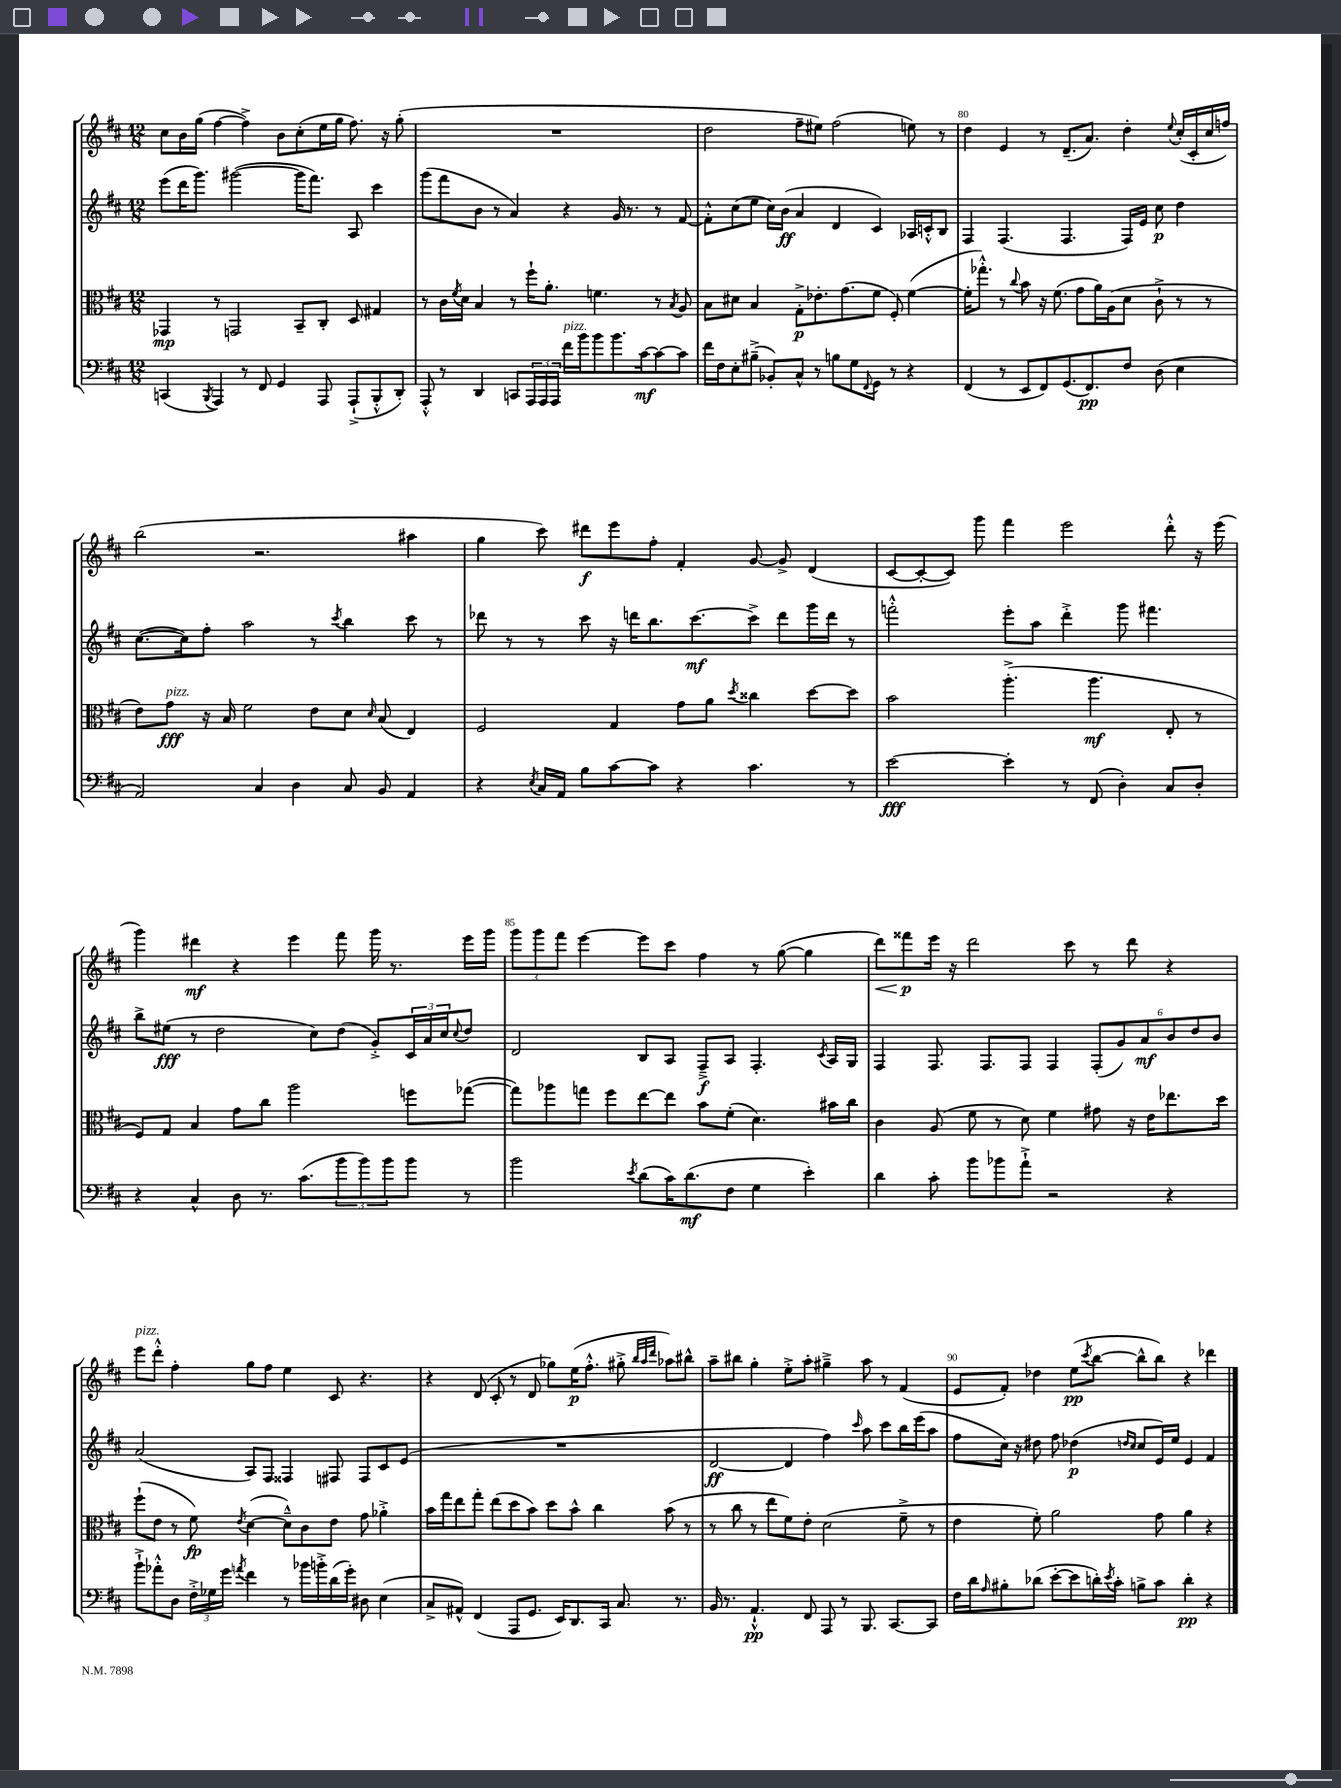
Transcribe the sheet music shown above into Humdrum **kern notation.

**kern	**dynam	**kern	**dynam	**kern	**dynam	**kern	**dynam
*part4	*part4	*part3	*part3	*part2	*part2	*part1	*part1
*staff4	*staff4	*staff3	*staff3	*staff2	*staff2	*staff1	*staff1
*clefF4	*	*clefC3	*	*clefG2	*	*clefG2	*
*k[f#c#]	*	*k[f#c#]	*	*k[f#c#]	*	*k[f#c#]	*
*M12/8	*	*M12/8	*	*M12/8	*	*M12/8	*
=77	=77	=77	=77	=77	=77	=77	=77
(4CCn/	.	4GG-X/	mp	(8eee\L	.	8cc#\L	.
.	.	.	.	16ddd\K	.	16b\L	.
.	.	.	.	8.ggg\J)	.	(16gg\JJ	.
8qBBB/	.	.	.	.	.	.	.
4AAA/)	.	8r	.	.	.	[4ff#\	.
.	.	2GGn/	.	([2ggg#X\	.	.	.
8r	.	.	.	.	.	4ff#^\])	.
8FF#/	.	.	.	.	.	.	.
4GG/	.	.	.	.	.	8b\L	.
.	.	8BB~/L	.	16ggg#\KL]	.	(8cc#'\	.
.	.	.	.	8.fff#\J)	.	.	.
8AAA/	.	8C#'/J	.	.	.	16ee\L	.
.	.	.	.	.	.	16gg\JJ	.
(8AAA`^/L	.	8D/	.	8A/	.	8.ff#\)	.
8BBB'^^/	.	4G#X/	.	4ccc#\	.	.	.
.	.	.	.	.	.	16r	.
8DD'/J)	.	.	.	.	.	(8gg'\	.
=78	=78	=78	=78	=78	=78	=78	=78
8AAA'^^/	.	8r	.	(8ggg\L	.	1.r	.
8r	.	16c#\LL	.	8fff#\	.	.	.
.	.	8qf#/	.	.	.	.	.
.	.	16d\JJ	.	.	.	.	.
4DD/	.	4B/	.	8b\J	.	.	.
.	.	.	.	8r	.	.	.
8CCn/L	.	8r	.	4a/)	.	.	.
24AAA/L	.	16ff#`\KL	.	.	.	.	.
24AAA/	.	.	.	.	.	.	.
.	.	8.a'\J	.	.	.	.	.
24AAA/JJ	.	.	.	.	.	.	.
!LO:TX:a:i:t=pizz.	!	!	!	!	!	!	!
16f#\LL	.	.	.	4r	.	.	.
16b\J	.	.	.	.	.	.	.
8b\	.	4.fn\	.	.	.	.	.
8.b\	.	.	.	16g/	.	.	.
.	.	.	.	8.r	.	.	.
[16c#\k	mf	.	.	.	.	.	.
8c#\_	.	8r	.	8r	.	.	.
.	.	8qB/	.	.	.	.	.
8c#\J]	.	8A/	.	[8f#/	.	.	.
=79	=79	=79	=79	=79	=79	=79	=79
16f#\LL	.	8B\L	.	8f#'^^\L]	.	2dd\	.
16F#\J	.	.	.	.	.	.	.
8E'\	.	8d#X\J	.	(8cc#\	.	.	.
(8B#X~^\J	.	4B/	.	8ee\J	.	.	.
8BB-X'/L)	.	.	.	16cc#\LL)	.	.	.
.	.	.	.	(16b\JJ	ff	.	.
8C#^^/J	.	8G'^\L	p	4a/	.	8ff#~\L	.
8r	.	8.e-X'\	.	.	.	8ee#X\J)	.
8Bn\L	.	.	.	4d/	.	(2ff#\	.
.	.	(8.g\	.	.	.	.	.
8G\	.	.	.	.	.	.	.
8qqFF#/	.	.	.	.	.	.	.
8GG\J	.	8f#\J	.	4c#/)	.	.	.
8r	.	8F#'/)	.	.	.	.	.
4r	.	([4f#\	.	16A-X/LL	.	8een\)	.
.	.	.	.	16cn'^^/J	.	.	.
.	.	.	.	8B/J	.	8r	.
=80	=80	=80	=80	=80	=80	=80	=80
(4FF#/	.	16f#'\KL]	.	4F#/	.	4dd\	.
.	.	8.gg-X'^^\J)	.	.	.	.	.
8r	.	8r	.	(4.F#/	.	4e/	.
.	.	8qqcc#/	.	.	.	.	.
8EE/L	.	8b\	.	.	.	.	.
8FF#/)	.	16r	.	.	.	8r	.
.	.	(8.f#\	.	.	.	.	.
(8.GG/	.	.	.	4.F#/	.	(8.d~/L	.
.	.	8g\L	.	.	.	.	.
8.FF#/)	pp	.	.	.	.	8.a/J)	.
.	.	16a\L)	.	.	.	.	.
.	.	(16A\J	.	.	.	.	.
8F#/J	.	8d\J	.	16F#/LL)	.	4dd'\	.
.	.	.	.	16e/JJ	.	.	.
(8D\	.	8c#`^\	.	8cc#\	p	.	.
.	.	.	.	.	.	8qqee/	.
4E\	.	8r	.	4dd\	.	(16cc#'/LL	.
.	.	.	.	.	.	16c#'/	.
.	.	8r	.	.	.	16cc#/	.
.	.	.	.	.	.	16ffn/JJ)	.
!!LO:LB:g=z
=81	=81	=81	=81	=81	=81	=81	=81
2AA/)	.	8e\L)	.	([8.cc#\L	.	(2bb\	.
!	!	!LO:TX:a:i:t=pizz.	!	!	!	!	!
.	.	8g\J	fff	.	.	.	.
.	.	.	.	16cc#\k])	.	.	.
.	.	16r	.	8ff#'\J	.	.	.
.	.	16B/	.	.	.	.	.
.	.	2f#\	.	2aa\	.	.	.
4C#/	.	.	.	.	.	2.r	.
4D\	.	.	.	.	.	.	.
.	.	8e\L	.	8r	.	.	.
.	.	.	.	8qccc#/	.	.	.
8C#/	.	8d\J	.	4bb\	.	.	.
.	.	16qqd/	.	.	.	.	.
8BB/	.	(8B/	.	.	.	.	.
4AA/	.	4E/)	.	8ccc#\	.	4aa#X\	.
.	.	.	.	8r	.	.	.
=82	=82	=82	=82	=82	=82	=82	=82
4r	.	2F#/	.	8ddd-X\	.	4gg\	.
.	.	.	.	8r	.	.	.
8qE/	.	.	.	.	.	.	.
16C#/LL	.	.	.	8r	.	8ccc#\)	.
16AA/JJ	.	.	.	.	.	.	.
8B\L	.	.	.	8ccc#\	.	8ddd#X\L	f
[8c#\	.	4G/	.	16r	.	8eee\	.
.	.	.	.	16dddn\KL	.	.	.
8c#\J]	.	.	.	8.bb\	.	8ff#'\J	.
4r	.	8g\L	.	.	.	4f#'/	.
.	.	.	.	[8.ccc#\	mf	.	.
.	.	8a\J	.	.	.	.	.
.	.	8qdd/	.	.	.	.	.
4.c#\	.	4cc##X\	.	8ccc#^\J]	.	[8g/	.
.	.	.	.	8ddd\L	.	8g^/]	.
.	.	[8dd\L	.	16ggg\L	.	(4d/	.
.	.	.	.	16ddd\JJ	.	.	.
8r	.	8dd\J]	.	8r	.	.	.
=83	=83	=83	=83	=83	=83	=83	=83
[2e\	fff	2b\	.	2fffn'^^\	.	[8c#/L	.
.	.	.	.	.	.	8c#'/_	.
.	.	.	.	.	.	8c#/J])	.
.	.	.	.	.	.	8ggg\	.
4e'\]	.	(4.aa'^\	.	8eee'\L	.	4fff#\	.
.	.	.	.	8aa\J	.	.	.
8r	.	.	.	4ddd'^\	.	2eee\	.
(8FF#/	.	4.aa\	mf	.	.	.	.
4D'\)	.	.	.	8ggg\	.	.	.
.	.	.	.	4.fff#X\	.	.	.
8C#/L	.	8E'/	.	.	.	8ddd'^^\	.
8D'/J	.	8r	.	.	.	16r	.
.	.	.	.	.	.	(16eee\	.
!!LO:LB:g=z
=84	=84	=84	=84	=84	=84	=84	=84
4r	.	8F#/L)	.	8bb^\L	.	4ggg\)	.
.	.	8G/J	.	(8ee#X\J	fff	.	.
4C#^^/	.	4B/	.	8r	.	4ddd#X\	mf
.	.	.	.	2dd\	.	.	.
8D\	.	8g\L	.	.	.	4r	.
8.r	.	8cc#\J	.	.	.	.	.
.	.	2aa\	.	.	.	4eee\	.
(8.c#\L	.	.	.	.	.	.	.
.	.	.	.	8cc#\L)	.	.	.
12b\	.	.	.	(8dd\J	.	8fff#\	.
12b\)	.	.	.	.	.	.	.
.	.	.	.	8g'^/L)	.	16ggg\	.
12b\	.	.	.	.	.	.	.
.	.	.	.	.	.	8.r	.
8b\J	.	8ffn\L	.	24c#/L	.	.	.
.	.	.	.	24a/	.	.	.
.	.	.	.	24cc#/J	.	.	.
.	.	.	.	8qqcc#/	.	.	.
8r	.	([8gg-X\J	.	8dd/J	.	16eee\LL	.
.	.	.	.	.	.	16ggg\JJ	.
=85	=85	=85	=85	=85	=85	=85	=85
2b\	.	8gg-\L])	.	2d/	.	12ggg\L	.
.	.	.	.	.	.	12ggg\	.
.	.	8aa-X\	.	.	.	.	.
.	.	.	.	.	.	12fff#\J	.
.	.	8ggn\J	.	.	.	[4eee\	.
.	.	8ff#\L	.	.	.	.	.
8qe/	.	.	.	.	.	.	.
(8d\L	.	[8ee\	.	8B/L	.	8eee\L]	.
16c#\K)	.	8ee\J]	.	8A/J	.	8ccc#\J	.
(8.d\	mf	.	.	.	.	.	.
.	.	8b\L	.	8F#~^/L	f	4ff#\	.
8F#\J	.	(8f#'\J	.	8A/J	.	.	.
4G\	.	4.d\)	.	4.F#'/	.	8r	.
.	.	.	.	.	.	([8gg\	.
4e'\)	.	.	.	.	.	4gg\]	.
.	.	.	.	8qc#/	.	.	.
.	.	16b#X\LL	.	16A/LL	.	.	.
.	.	16cc#\JJ	.	16G/JJ	.	.	.
=86	=86	=86	=86	=86	=86	=86	=86
!	!	!	!	!	!	!	!LO:HP:b
4d\	.	4c#\	.	4F#/	.	8ddd\L)	<
.	.	.	.	.	.	8fff##X\	p
8c#'\	.	(8A/	.	8.F#/	.	16eee\Jk	[
.	.	.	.	.	.	16r	.
8b\L	.	8f#\	.	.	.	2ddd\	.
.	.	.	.	8.F#/L	.	.	.
8b-X\	.	8r	.	.	.	.	.
8a`^\J	.	8d\)	.	8F#/J	.	.	.
2r	.	4f#\	.	4F#/	.	.	.
.	.	.	.	.	.	8ccc#\	.
.	.	8g#X\	.	(12F#'/L	.	8r	.
.	.	.	.	12g/)	.	.	.
.	.	16r	.	.	.	8ddd\	.
.	.	.	.	12a/	mf	.	.
.	.	16e\KL	.	.	.	.	.
4r	.	8.ee-X\	.	12b/	.	4r	.
.	.	.	.	12dd/	.	.	.
.	.	.	.	12b/J	.	.	.
.	.	16dd\Jk	.	.	.	.	.
!!LO:LB:g=z
=87	=87	=87	=87	=87	=87	=87	=87
!	!	!	!	!	!	!LO:TX:a:i:t=pizz.	!
8b`^\L	.	(8ff#`\L	.	(2a/	.	8eee\L	.
8a-X'^^\	.	8e\J	.	.	.	8ddd'^^\J	.
8D\J	.	8r	.	.	.	4ff#'\	.
24F#'^\LL	.	8f#\)	fp	.	.	.	.
24G-X\	.	.	.	.	.	.	.
24g\JJ	.	.	.	.	.	.	.
8qan/	.	8qe/	.	.	.	.	.
4f#\	.	([4d\	.	8A/L)	.	8gg\L	.
.	.	.	.	8F#/J	.	8ff#\J	.
8r	.	8d~^^\L])	.	4F##X/	.	4ee\	.
16b-X\LL	.	8c#\	.	.	.	.	.
16bn'^\	.	.	.	.	.	.	.
(16d\	.	8e\J	.	8F#X/	.	8c#/	.
16g'\JJ)	.	.	.	.	.	.	.
8D#X\	.	8g\	.	8F#/L	.	4.r	.
(4E\	.	4a-X'^\	.	8c#/	.	.	.
.	.	.	.	(8e/J	.	.	.
=88	=88	=88	=88	=88	=88	=88	=88
8C#^/L	.	16b\LL	.	1.r	.	4r	.
.	.	16gg\J	.	.	.	.	.
8AA#X^^/J)	.	8ee\	.	.	.	.	.
(4FF#/	.	8gg'\J	.	.	.	(8d/	.
.	.	(8ee\L	.	.	.	8c#'/	.
8AAA/L	.	8dd\	.	.	.	8r	.
8.GG/J	.	8b\J)	.	.	.	8d/	.
.	.	8dd\L	.	.	.	8gg-X\L)	.
16EE/KL)	.	.	.	.	.	.	.
8.DD/	.	8b^^\J	.	.	.	(16ee\K	p
.	.	.	.	.	.	8.ff#'^^\J	.
.	.	4cc#\	.	.	.	.	.
16CC#/Jk	.	.	.	.	.	.	.
8.C#/	.	.	.	.	.	8gg#X'^\	.
.	.	.	.	.	.	32qqbb/LLL	.
.	.	.	.	.	.	32qqaa/	.
.	.	.	.	.	.	32qqddd/JJJ	.
.	.	(8b\	.	.	.	8aa-X\L)	.
8.r	.	.	.	.	.	.	.
.	.	8r	.	.	.	8bb#X^^\J	.
=89	=89	=89	=89	=89	=89	=89	=89
16BB/	.	8r	.	[2d/	ff	8aa~\L	.
8.r	.	.	.	.	.	.	.
.	.	8cc#\	.	.	.	8bb#X\J	.
4.AA`^^/	pp	8r	.	.	.	4gg'\	.
.	.	8ee\L	.	.	.	.	.
.	.	8f#\)	.	4d/]	.	8ee'^\L	.
8FF#/	.	8e'\J	.	.	.	8aa'\J	.
8AAA/	.	(2d\	.	4ff#\)	.	4gg#X~^\	.
8r	.	.	.	.	.	.	.
.	.	.	.	16qqccc#/	.	.	.
8.BBB/	.	.	.	8aa\	.	8aa\	.
.	.	.	.	8ccc#\L	.	8r	.
[8.CC#/L	.	.	.	.	.	.	.
.	.	8f#~^\	.	16bb\L	.	(4f#/	.
.	.	.	.	(16eee\J	.	.	.
8CC#/J]	.	8r	.	8aa\J	.	.	.
=90	=90	=90	=90	=90	=90	=90	=90
16F#\LL	.	4e\	.	8ff#\L	.	8e/L	.
16d\J	.	.	.	.	.	.	.
16qqA/	.	.	.	.	.	.	.
8B#X'\	.	.	.	16cc#\Jk)	.	8f#'/J)	.
.	.	.	.	16r	.	.	.
(8d-X\J	.	8f#'\)	.	8dd#X\	.	4dd-X\	.
[8e'\L	.	2a\	.	8ff#\	.	.	.
8e\]	.	.	.	(4dd-X\	p	(8ee\L	pp
.	.	.	.	.	.	8qccc#/	.
16dn'\L)	.	.	.	.	.	[8bb\J	.
8qe/	.	.	.	.	.	.	.
16c#'\JJ	.	.	.	.	.	.	.
.	.	.	.	16qqddn/LL	.	.	.
.	.	.	.	16qqcc#/JJ	.	.	.
8Bn^\L	.	.	.	8cc#/L	.	8bb^^\L]	.
8c#\J	.	8g\	.	16e/L)	.	8bb\J)	.
.	.	.	.	16ee/JJ	.	.	.
4d'\	pp	4a\	.	4e/	.	4r	.
4r	.	4r	.	4f#/	.	4ddd-X\	.
==	==	==	==	==	==	==	==
*-	*-	*-	*-	*-	*-	*-	*-
